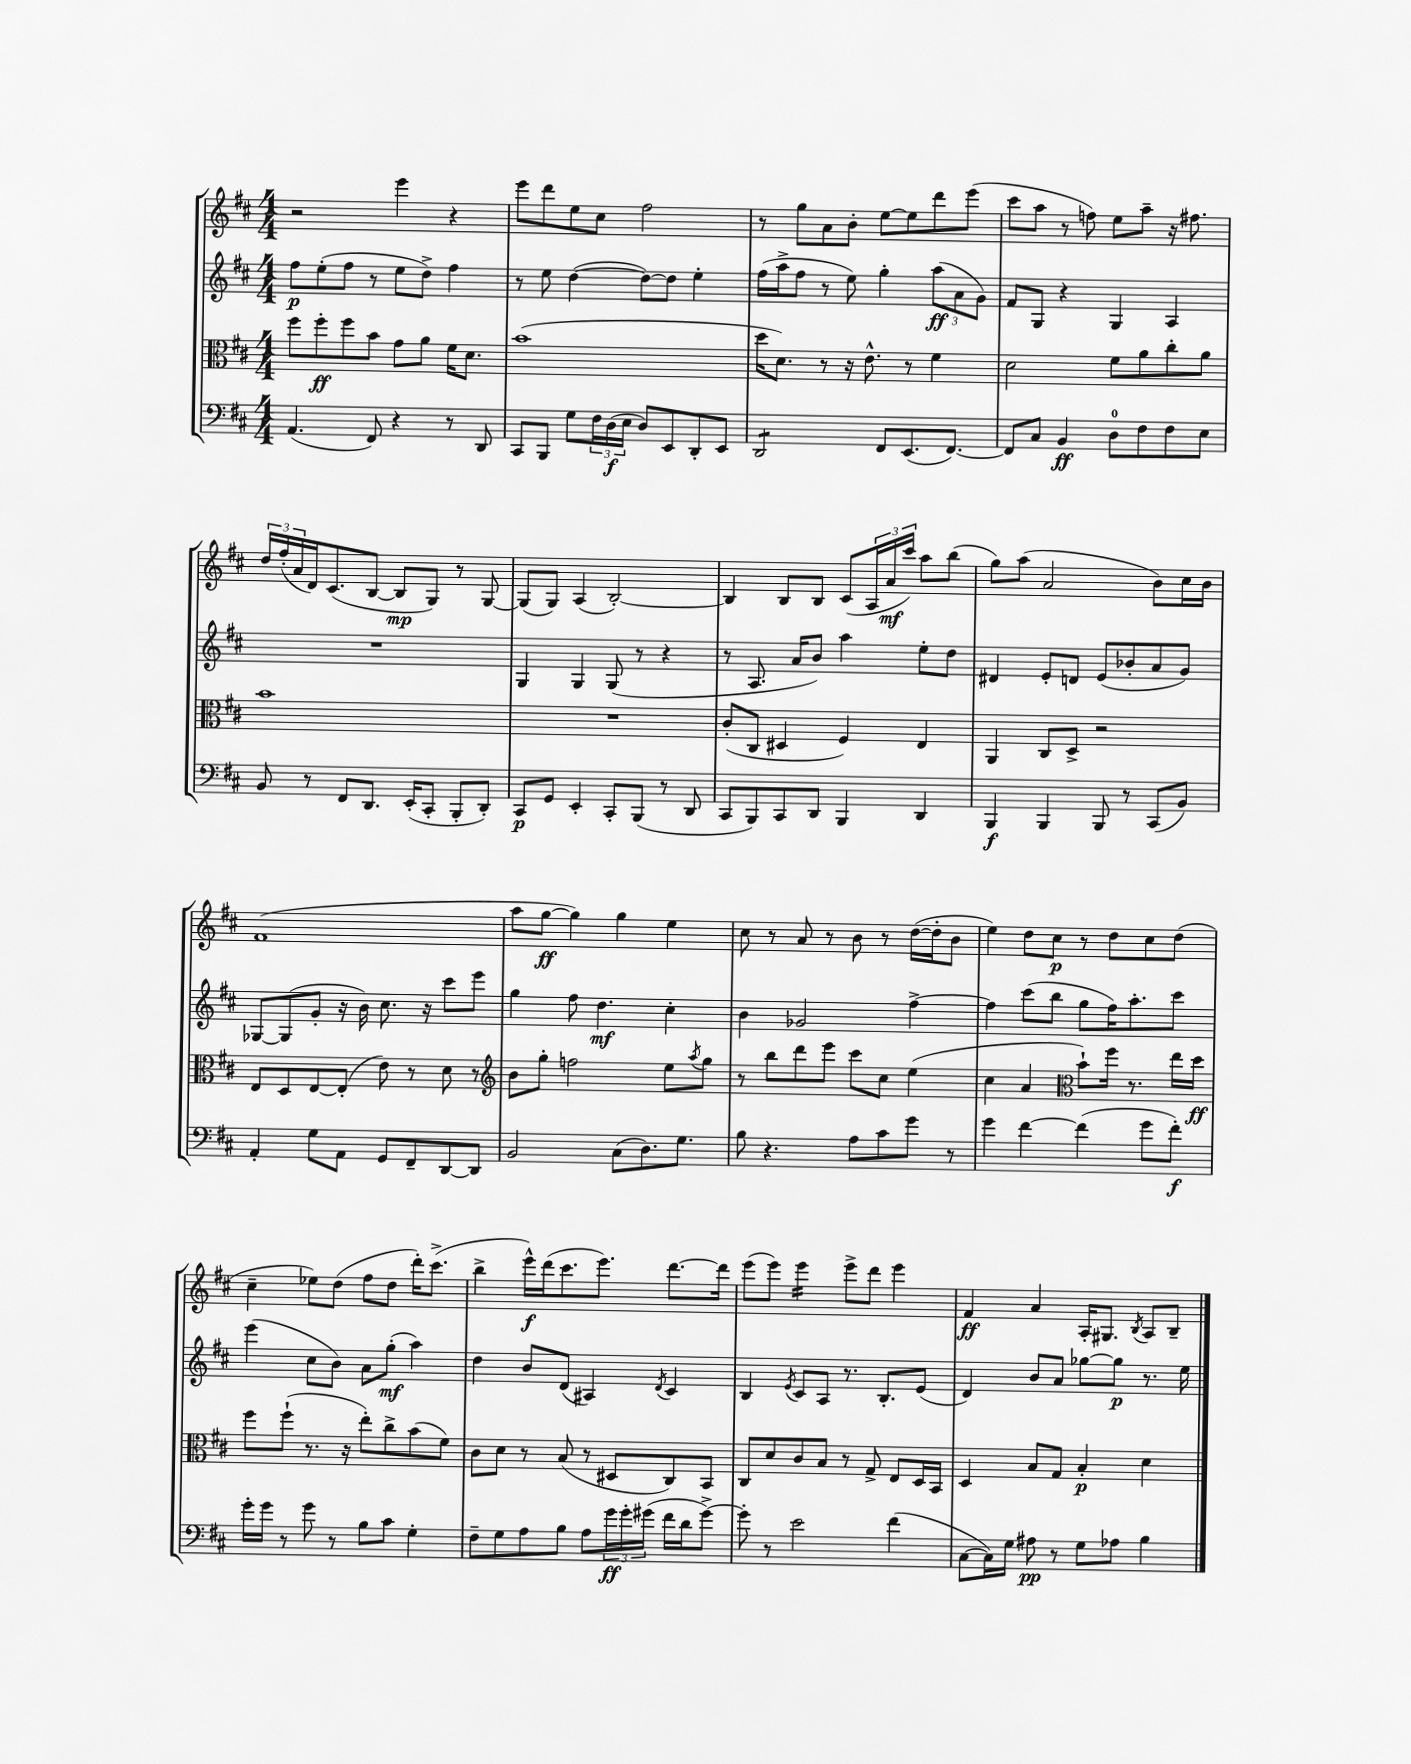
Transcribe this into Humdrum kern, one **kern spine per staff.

**kern	**kern	**kern	**kern
*staff4	*staff3	*staff2	*staff1
*clefF4	*clefC3	*clefG2	*clefG2
*k[f#c#]	*k[f#c#]	*k[f#c#]	*k[f#c#]
*M4/4	*M4/4	*M4/4	*M4/4
(4.AA	8ff#	8ff#	2r
.	8ff#'	(8ee'	.
.	8ff#	8ff#	.
8FF#)	8b	8r	.
4r	8g	8ee	4eee
.	8a	8dd^)	.
8r	16f#	4ff#	4r
.	8.d	.	.
8DD	.	.	.
=	=	=	=
8CC#	(1b	8r	8eee
8BBB	.	8ee	8ddd
8G	.	([4dd	8ee
24F#	.	.	8cc#
(24D	.	.	.
24E	.	.	.
8D)	.	8dd_)	2ff#
8EE	.	8dd]	.
8DD'	.	4ee'	.
8EE	.	.	.
=	=	=	=
2DD	16dd	(16ff#	8r
.	8.d)	16aa^	.
.	.	8ff#	8gg
.	8r	8r	8a
.	16r	8ee)	8b'
.	8.e^^	.	.
8FF#	.	4gg'	[8ee
(8.EE	8r	.	8ee]
.	4f#	(12aa	8ddd
[8.FF#)	.	.	.
.	.	12a	.
.	.	.	(8eee
.	.	12g)	.
=	=	=	=
8FF#]	2d	8f#	8ccc#
8C#	.	8G	8aa
4BB	.	4r	8r
.	.	.	8ff)
8D	8f#	4G	8ee
8F#	8a	.	8aa~
8F#	8cc#'	4A	16r
.	.	.	8.ff#
8E	8a	.	.
=	=	=	=
8BB	1b	1r	24dd
.	.	.	(24ff#'
.	.	.	24a
8r	.	.	16d)
.	.	.	(8.c#
8FF#	.	.	.
8.DD	.	.	[8B
.	.	.	8B]
(16EE'	.	.	.
8CC#'	.	.	8G)
8BBB'	.	.	8r
8DD')	.	.	[8G
=	=	=	=
8CC#	1r	4G	(8G]
8GG	.	.	8G)
4EE'	.	4G	(4A
8CC#'	.	(8G	[2B')
(8BBB	.	8r	.
8r	.	4r	.
8DD	.	.	.
=	=	=	=
8CC#	(8c#'	8r	4B]
8BBB)	8C#	8.A	.
8CC#	4D#	.	8B
.	.	16a	.
8DD	.	8b)	8B
4BBB	4F#)	4aa	(8c#
.	.	.	24A
.	.	.	24a
.	.	.	24ccc#)
4DD	4E	8ee'	8aa
.	.	8dd	(8bb
=	=	=	=
4BBB	4AA	4d#	8gg)
.	.	.	(8aa
4BBB	8C#	8e'	2a
.	8D^	8d	.
8BBB	2r	(8e	.
8r	.	8b-'	.
(8CC#	.	8a	8b)
8BB)	.	8g)	16cc#
.	.	.	16b
=	=	=	=
4AA'	8E	[8G-	(1f#
.	8D	(8G-]	.
8G	[8E	8g'	.
8AA	(8E']	16r	.
.	.	16b)	.
8GG	8e)	8.cc#	.
8FF#~	8r	.	.
.	.	16r	.
[8DD	8d	8ccc#	.
8DD]	8r	8eee	.
=	=	=	=
*	*clefG2	*	*
2BB	8b	4gg	8aa
.	8gg'	.	[8gg
.	2ff	8ff#	4gg])
.	.	4.dd	.
(8C#	.	.	4gg
8.D)	.	.	.
.	8ee	4cc#'	4ee
8.G	.	.	.
.	8qaa	.	.
.	8gg	.	.
=	=	=	=
8B	8r	4b	8cc#
4.r	8bb	.	8r
.	8ddd	2g-	8a
.	8eee	.	8r
8A	8ccc#	.	8b
8c#	8cc#	.	8r
8g	(4ee	[4ff#^	([16dd
.	.	.	16dd']
8r	.	.	8b
=	=	=	=
4g	4cc#	4ff#]	4ee)
[4f#	4a	(8ccc#	8dd
.	.	8bb	8cc#
*	*clefC3	*	*
(4f#]	8b`)	8gg	8r
.	16ff#	16ff#)	8dd
.	8.r	8.aa'	.
8g	.	.	8cc#
8f#')	16ee	8ccc#	(8dd
.	16dd	.	.
=	=	=	=
16g'	8ff#	(4eee	4cc#~
16g	.	.	.
8r	(8ff#`	.	.
8g	8.r	8cc#	8ee-)
8r	.	8b)	(8dd
.	16r	.	.
8B	8ee')	8a	8ff#
8c#	8cc#^	(8gg'	8dd
4G'	(8b	4aa)	16ddd')
.	.	.	(8.ccc#^
.	8f#)	.	.
=	=	=	=
8F#~	8c#	4dd	4bb^
8G	8d	.	.
8A	8r	8b	16eee^^)
.	.	.	(16ddd
8B	(8B	(8d	8.ccc#
8A	8r	4A#)	.
.	.	.	8.eee)
24g	8D#	.	.
24g'	.	.	.
(24g#	.	.	.
.	.	8qd	.
16f#	8C#)	4c#	[8.ddd
16d	.	.	.
[8g#^)	8BB	.	.
.	.	.	16ddd]
=	=	=	=
8g#']	8C#	4B	(8eee
8r	8d	.	8eee)
.	.	8qe	.
2e	8c#	8c#	4eee
.	8B	8A	.
.	8r	8.r	8eee^
.	8G^	.	8ddd
.	.	8.B'	.
(4f#	8E	.	4eee
.	16D	(8e	.
.	16BB	.	.
=	=	=	=
[8C#	4D	4d)	4f#
16C#])	.	.	.
16G	.	.	.
8A#	8B	8b	4a
8r	8G	8a	.
8G	4B'	[8gg-	16A'
.	.	.	8.G#
8A-	.	8gg-]	.
.	.	.	8qB
4B	4d	8.r	8A
.	.	.	8B~
.	.	16ee	.
==	==	==	==
*-	*-	*-	*-
